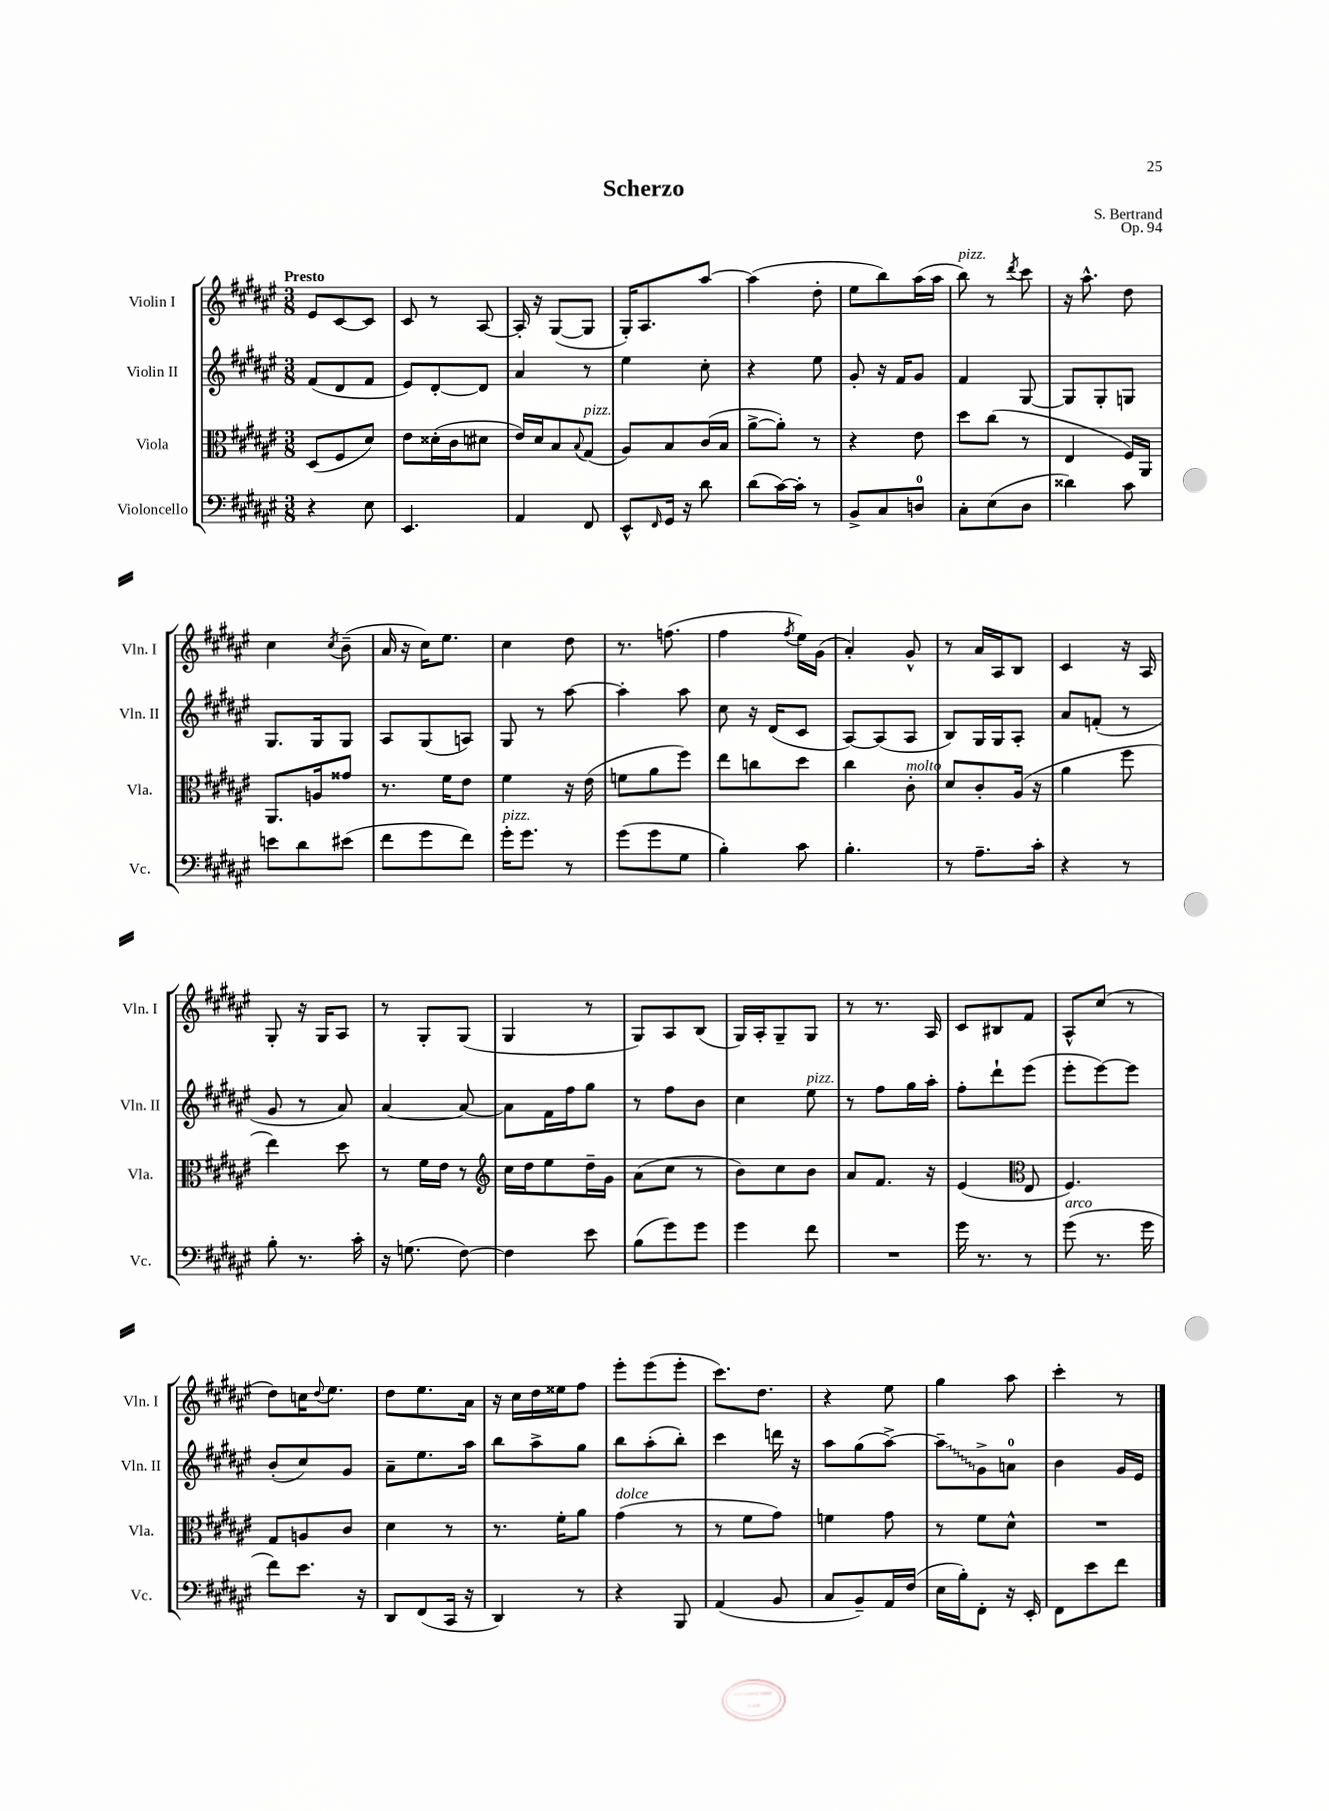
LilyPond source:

\header { title = "Scherzo" composer = "S. Bertrand" opus = "Op. 94" }
<<
\new StaffGroup <<
\new Staff = "s0" \with { instrumentName = "Violin I" shortInstrumentName = "Vln. I" } {
    \clef treble \key fis \major \numericTimeSignature \time 3/8 \tempo "Presto"
    eis'8 cis'8~ cis'8 |
    cis'8 r8 ais8~ |
    ais16-. r16 gis8~( gis8 |
    gis16-.) ais8. ais''8~ |
    ais''4( dis''8-. |
    eis''8 b''8) ais''16( ais''16 |
    b''8^\markup { \italic "pizz." }) r8 \acciaccatura { dis'''8 } cis'''8 |
    r16 ais''8.-^ dis''8 |
    cis''4 \acciaccatura { cis''8 } b'8--( |
    ais'16 r16 cis''16) eis''8. |
    cis''4 dis''8 |
    r8. f''8.( |
    fis''4 \acciaccatura { fis''8 } eis''16) gis'16( |
    ais'4-.) gis'8-^ |
    r8 ais'16 ais16 b8 |
    cis'4 r16 ais16 |
    gis8-. r16 gis16 ais8 |
    r8 gis8-. gis8( |
    gis4 r8 |
    gis8) ais8 b8( |
    gis16) ais16-. gis8-- gis8 |
    r8 r8. ais16 |
    cis'8 bis8 fis'8 |
    ais8-^ cis''8( r8 |
    dis''8) c''16 \appoggiatura { dis''8 } eis''8. |
    dis''8 eis''8. ais'16 |
    r16 cis''16 dis''16 eisis''16 fis''8 |
    eis'''8-. eis'''8( eis'''8-. |
    cis'''8.) dis''8. |
    r4 eis''8 |
    gis''4 ais''8 |
    cis'''4-. r8 \bar "|." |
}
\new Staff = "s1" \with { instrumentName = "Violin II" shortInstrumentName = "Vln. II" } {
    \clef treble \key fis \major \numericTimeSignature \time 3/8
    fis'8( dis'8 fis'8 |
    eis'8) dis'8~-. dis'8 |
    ais'4 r8 |
    eis''4 cis''8-. |
    r4 eis''8 |
    gis'8-. r16 fis'16 gis'8 |
    fis'4 gis8~ |
    gis8 gis8-. g8 |
    gis8. gis16 gis8 |
    ais8 gis8( a8) |
    gis8 r8 ais''8~ |
    ais''4-. ais''8 |
    cis''8 r16 dis'16( cis'8 |
    ais8~) ais8( ais8 |
    b8) gis16 gis16 ais8-. |
    ais'8 f'8-.( r8 |
    gis'8 r8 ais'8) |
    ais'4~ ais'8~ |
    ais'8 fis'16 fis''16 gis''8 |
    r8 fis''8 b'8 |
    cis''4 eis''8^\markup { \italic "pizz." } |
    r8 fis''8 gis''16 ais''16-. |
    fis''8-. dis'''8-! eis'''8( |
    eis'''8-. eis'''8~) eis'''8 |
    b'8-.( cis''8) gis'8 |
    ais'8-- eis''8. ais''16 |
    b''8 ais''8-> gis''8 |
    b''8 ais''8-.( b''8-.) |
    cis'''4 d'''16 r16 |
    ais''8 gis''8( ais''8~->) |
    \once \override Glissando.style = #'zigzag ais''8--\glissando gis'8-> a'8-0 |
    b'4 gis'16 eis'16 \bar "|." |
}
\new Staff = "s2" \with { instrumentName = "Viola" shortInstrumentName = "Vla." } {
    \clef alto \key fis \major \numericTimeSignature \time 3/8
    dis8( fis8 dis'8) |
    eis'8 disis'16-.( cis'16 dis'8 |
    eis'16) dis'16 b8 \appoggiatura { b8 } gis8^\markup { \italic "pizz." }( |
    ais8) b8 cis'16( b16 |
    ais'8~-> ais'8-.) r8 |
    r4 eis'8 |
    dis''8 cis''8( r8 |
    eis4 fis16) ais,16 |
    ais,8. a16 gisis'8 |
    r8. fis'16 eis'8 |
    fis'4 r16 eis'16( |
    f'8 ais'8 fis''8) |
    eis''8 c''8 dis''8 |
    cis''4 cis'8-.^\markup { \italic "molto" } |
    dis'8 cis'8-. ais16( r16 |
    ais'4 fis''8 |
    eis''4) dis''8 |
    r8 fis'16 eis'16 r8 |
    \clef treble cis''16 dis''16 eis''8 dis''16-- gis'16 |
    ais'8( cis''8 r8 |
    b'8) cis''8 b'8 |
    ais'8 fis'8. r16 |
    eis'4( \clef alto eis8 |
    fis4.) |
    gis8 a8 cis'8 |
    dis'4 r8 |
    r8. fis'16-. ais'8 |
    gis'4^\markup { \italic "dolce" }( r8 |
    r8 fis'8 gis'8) |
    f'4 gis'8 |
    r8 fis'8 dis'8-^ |
    R4. \bar "|." |
}
\new Staff = "s3" \with { instrumentName = "Violoncello" shortInstrumentName = "Vc." } {
    \clef bass \key fis \major \numericTimeSignature \time 3/8
    r4 eis8 |
    eis,4. |
    ais,4 fis,8 |
    eis,8-^ \grace { fis,16 } gis,16 r16 dis'8 |
    dis'8( cis'16~) cis'16-. r8 |
    b,8-> cis8 d8-0 |
    cis8-. eis8( dis8 |
    disis'4) cis'8 |
    e'8 dis'8 eis'8( |
    fis'8 gis'8 fis'8) |
    gis'16-.^\markup { \italic "pizz." } gis'8. r8 |
    gis'8( gis'8 gis8 |
    b4-.) cis'8 |
    b4.-. |
    r8 ais8.-- cis'16-. |
    r4 r8 |
    b8-. r8. cis'16-. |
    r16 g8.( fis8~) |
    fis4 eis'8 |
    b8( gis'8) gis'8 |
    gis'4 fis'8 |
    R4. |
    gis'16 r8. r8 |
    gis'8^\markup { \italic "arco" }( r8. gis'16 |
    fis'8) eis'8. r16 |
    dis,8 fis,8( cis,16 r16 |
    dis,4) r8 |
    r4 b,,8 |
    ais,4( b,8 |
    cis8 b,8--) ais,16 fis16( |
    eis16 b16-.) fis,8-. r16 eis,16-. |
    fis,8 eis'8 fis'8 \bar "|." |
}
>>
>>
\layout { \context { \Score \remove "Bar_number_engraver" } }
